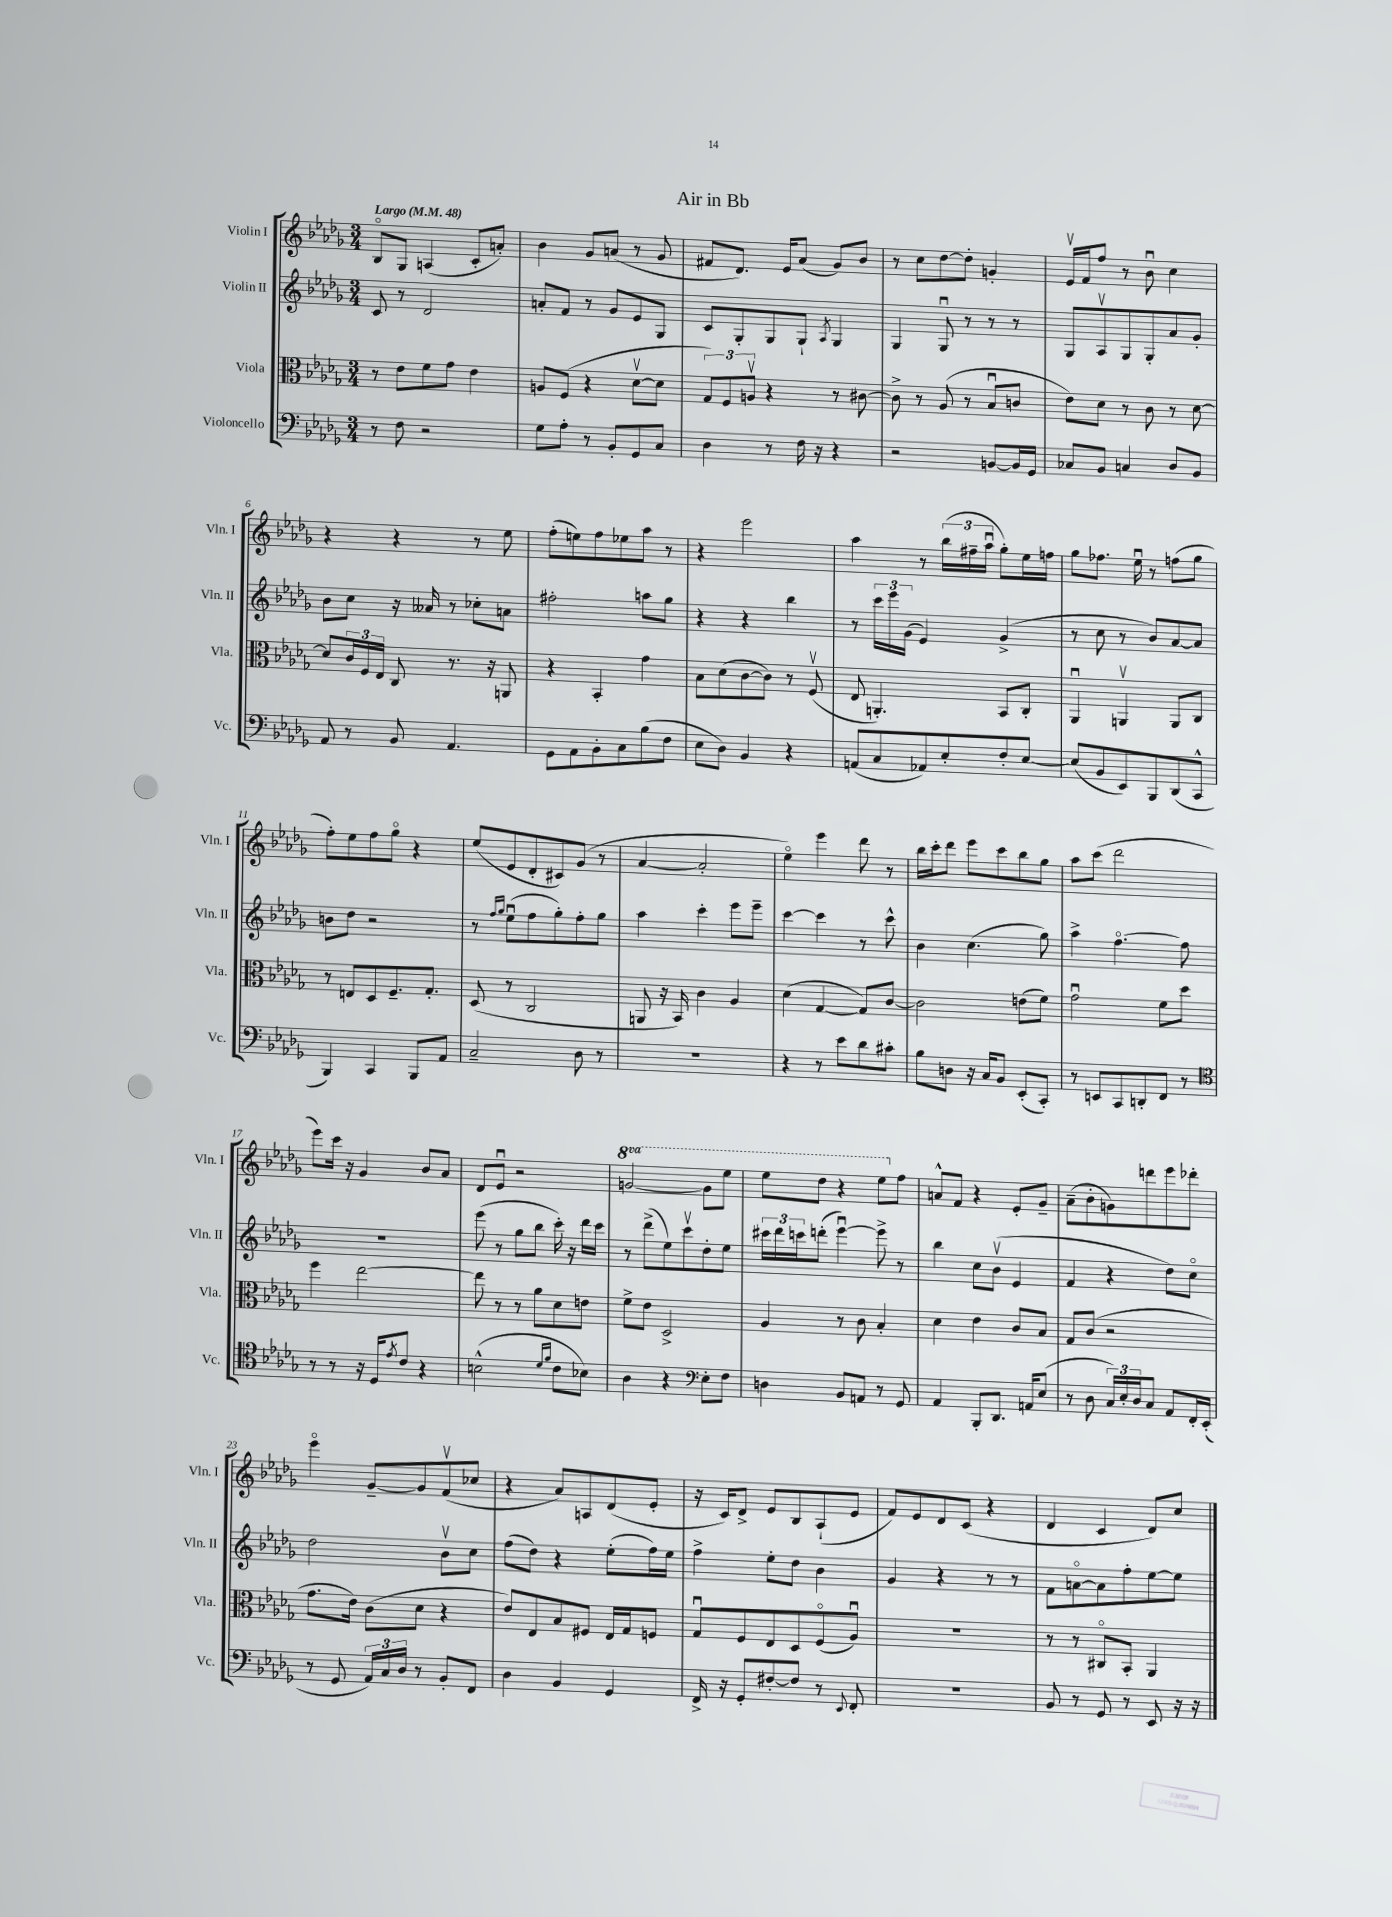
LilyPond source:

\header { title = "Air in Bb" }
<<
\new StaffGroup <<
\new Staff = "s0" \with { instrumentName = "Violin I" shortInstrumentName = "Vln. I" } {
    \clef treble \key des \major \numericTimeSignature \time 3/4 \set Staff.ottavationMarkups = #ottavation-simple-ordinals \tempo "Largo" 4 = 48
    bes8\flageolet ges8 a4( c'8-. a'8-.) |
    bes'4 ges'8 a'8( r8 ges'8 |
    fis'8 des'8.) ees'16 aes'8( ges'8) bes'8 |
    r8 c''8 des''8~ des''8-. g'4-. |
    ees'16\upbow f'16 f''8 r8 bes'8\downbow c''4 |
    r4 r4 r8 ees''8 |
    f''8-.( e''8) f''8 ees''8 aes''8 r8 |
    r4 ees'''2 |
    aes''4 r8 \tuplet 3/2 { bes''16( fis''16-- aes''16\downbow } ges''8-.) ees''16 f''16 |
    ges''8 fes''8. ees''16\downbow r8 f''8( ges''8 |
    f''8-.) ees''8 f''8 ges''8\flageolet r4 |
    ees''8( ees'8 des'8-. cis'8) ges'8( r8 |
    aes'4~ aes'2-. |
    ees''4\flageolet) ees'''4 des'''8 r8 |
    bes''16 c'''16-. des'''8 ees'''8 c'''8 bes''8 ges''8 |
    aes''8 c'''8( des'''2 |
    ees'''8) c'''16 r16 ges'4 bes'8 aes'8 |
    des'8 ees'8\downbow r2 |
    \ottava #1 g''2~ g''8 ees'''8 |
    ees'''8 des'''8 r4 ees'''8 \ottava #0 f''8 |
    a'8-^ f'8 r4 ees'8-. ges'8-- |
    aes'8--( bes'8-. g'8) d'''8 ees'''8 des'''8-. |
    ees'''4\flageolet ges'8~-- ges'8 f'8\upbow( ces''8 |
    r4 aes'8) a8 des'8( ees'8-. |
    r16 c'16) des'8-> ees'8 bes8 aes8-!( ees'8 |
    f'8) ees'8 des'8 c'8( r4 |
    des'4 c'4 des'8) c''8 \bar "|." |
}
\new Staff = "s1" \with { instrumentName = "Violin II" shortInstrumentName = "Vln. II" } {
    \clef treble \key des \major \numericTimeSignature \time 3/4
    c'8 r8 des'2 |
    a'8-. f'8 r8 ges'8 ees'8 ges8 |
    c'8 ges8-. ges8 ges8-! \acciaccatura { aes8 } ges4 |
    ges4 ges8\downbow r8 r8 r8 |
    ges8 aes8\upbow ges8 ges8-. aes'8 ges'8-. |
    bes'8 c''8 r16 aeses'16 r8 ces''8-. a'8 |
    fis''2-. a''8 ges''8 |
    r4 r4 bes''4 |
    r8 \tuplet 3/2 { c'''16 ees'''16 ges'16( } ees'4) ges'4->( |
    r8 c''8 r8 bes'8) aes'8~ aes'8 |
    b'8 des''8 r2 |
    r8 \grace { f''16 ges''16 } ees''8\downbow( f''8 ges''8-.) f''8-. ges''8 |
    aes''4 c'''4-. ees'''8 ees'''8-- |
    c'''4~ c'''4 r8 c'''8-^ |
    bes'4 c''4.( ges''8) |
    aes''4-> f''4.~\flageolet f''8 |
    R2. |
    ees'''8( r8 ges''8 bes''8 c'''16-.) r16 des'''16 c'''16 |
    r8 des'''8->( ees''8) c'''8\upbow des''8-. ees''8 |
    \tuplet 3/2 { cis'''16 des'''16 c'''16 } d'''8-.( ees'''4~\downbow) ees'''8-> r8 |
    bes''4 c''8 bes'8\upbow( ees'4 |
    f'4 r4 des''8) c''8\flageolet |
    des''2 bes'8\upbow c''8 |
    f''8( des''8) r4 ees''8-.( f''16) ees''16 |
    f''4-> ees''8-. des''8 bes'4 |
    ges'4 r4 r8 r8 |
    f'8 a'8~\flageolet a'8 f''8-. ees''8~ ees''8 \bar "|." |
}
\new Staff = "s2" \with { instrumentName = "Viola" shortInstrumentName = "Vla." } {
    \clef alto \key des \major \numericTimeSignature \time 3/4
    r8 ees'8 f'8 ges'8 ees'4 |
    a8 f8( r4 des'8~\upbow des'8 |
    \tuplet 3/2 { ges8) f8 a8\upbow } r4 r8 cis'8~ |
    cis'8-> r8 aes8( r8 bes8\downbow c'8 |
    ees'8) des'8 r8 c'8 r8 des'8~ |
    des'8 \tuplet 3/2 { c'16 f16 ees16 } c8 r8. r16 a,8 |
    r4 bes,4-. ges'4 |
    bes8 des'8( c'8~ c'8) r8 f8\upbow( |
    ees8 a,4.-.) bes,8 c8-. |
    aes,4\downbow a,4\upbow a,8 c8 |
    r8 e8 des8 f8.-- ges8.-. |
    des8( r8 c2 |
    a,8 r16 bes,16) c'4 aes4 |
    des'4( ges4~ ges8) c'8~ |
    c'2 e'8( f'8) |
    ges'2\downbow f'8 des''8 |
    f''4 ees''2~ |
    ees''8 r8 r8 aes'8 des'8 e'8 |
    f'8-> ees'8 des2-> |
    aes4 r8 c'8 bes4-. |
    des'4 ees'4 c'8 bes8 |
    ges8 c'8( r2 |
    ges'8. ees'16) c'8( des'8 r4 |
    ees'8) ees8 bes8 fis8 ees16 ges16 f8 |
    ges8\downbow f8 ees8 des8 f8\flageolet( aes8\downbow) |
    R2. |
    r8 r8 cis8\flageolet bes,8-. aes,4 \bar "|." |
}
\new Staff = "s3" \with { instrumentName = "Violoncello" shortInstrumentName = "Vc." } {
    \clef bass \key des \major \numericTimeSignature \time 3/4
    r8 f8 r2 |
    ges8 aes8-. r8 bes,8-. ges,8 c8 |
    des4 r8 f16 r16 r4 |
    r2 b,8~ b,16 ges,16 |
    ces8 bes,8 c4 des8 bes,8 |
    aes,8 r8 bes,8 aes,4. |
    ges,8 aes,8 bes,8-. c8 bes8( f8 |
    ees8 des8) bes,4 r4 |
    a,8( c8 aes,8) ees8-. f8-. ees8~ |
    ees8( bes,8 ees,8) bes,,8 des,8( c,8-^ |
    bes,,4) c,4 bes,,8 aes,8 |
    c2-- des8 r8 |
    R2. |
    r4 r8 ees'8 des'8 cis'8-. |
    bes8 d8 r16 c16 bes,8 ees,8-.( c,8-.) |
    r8 e,8 c,8 d,8-. f,8 r8 |
    \clef tenor r8 r8 r16 des16 \acciaccatura { ees'8 } c'8 r4 |
    b2-^( \grace { des'16 f'16 } c'8 bes8) |
    aes4 r4 \clef bass ees8-. f8 |
    d4 bes,8 a,8 r8 ges,8 |
    aes,4 bes,,8-. des,8. a,16 ees8( |
    r8 des8 \tuplet 3/2 { c16) ees16-. des16 } c8 aes,8 f,16-. ees,16-.( |
    r8 ges,8 \tuplet 3/2 { aes,16) c16 des16 } r8 bes,8-. f,8 |
    des4 bes,4 ges,4 |
    f,16-> r16 ges,8-. fis8~-. fis8 r8 \appoggiatura { ees,8 } f,8-. |
    R2. |
    bes,8 r8 ges,8 r8 ees,8 r16 r16 \bar "|." |
}
>>
>>
